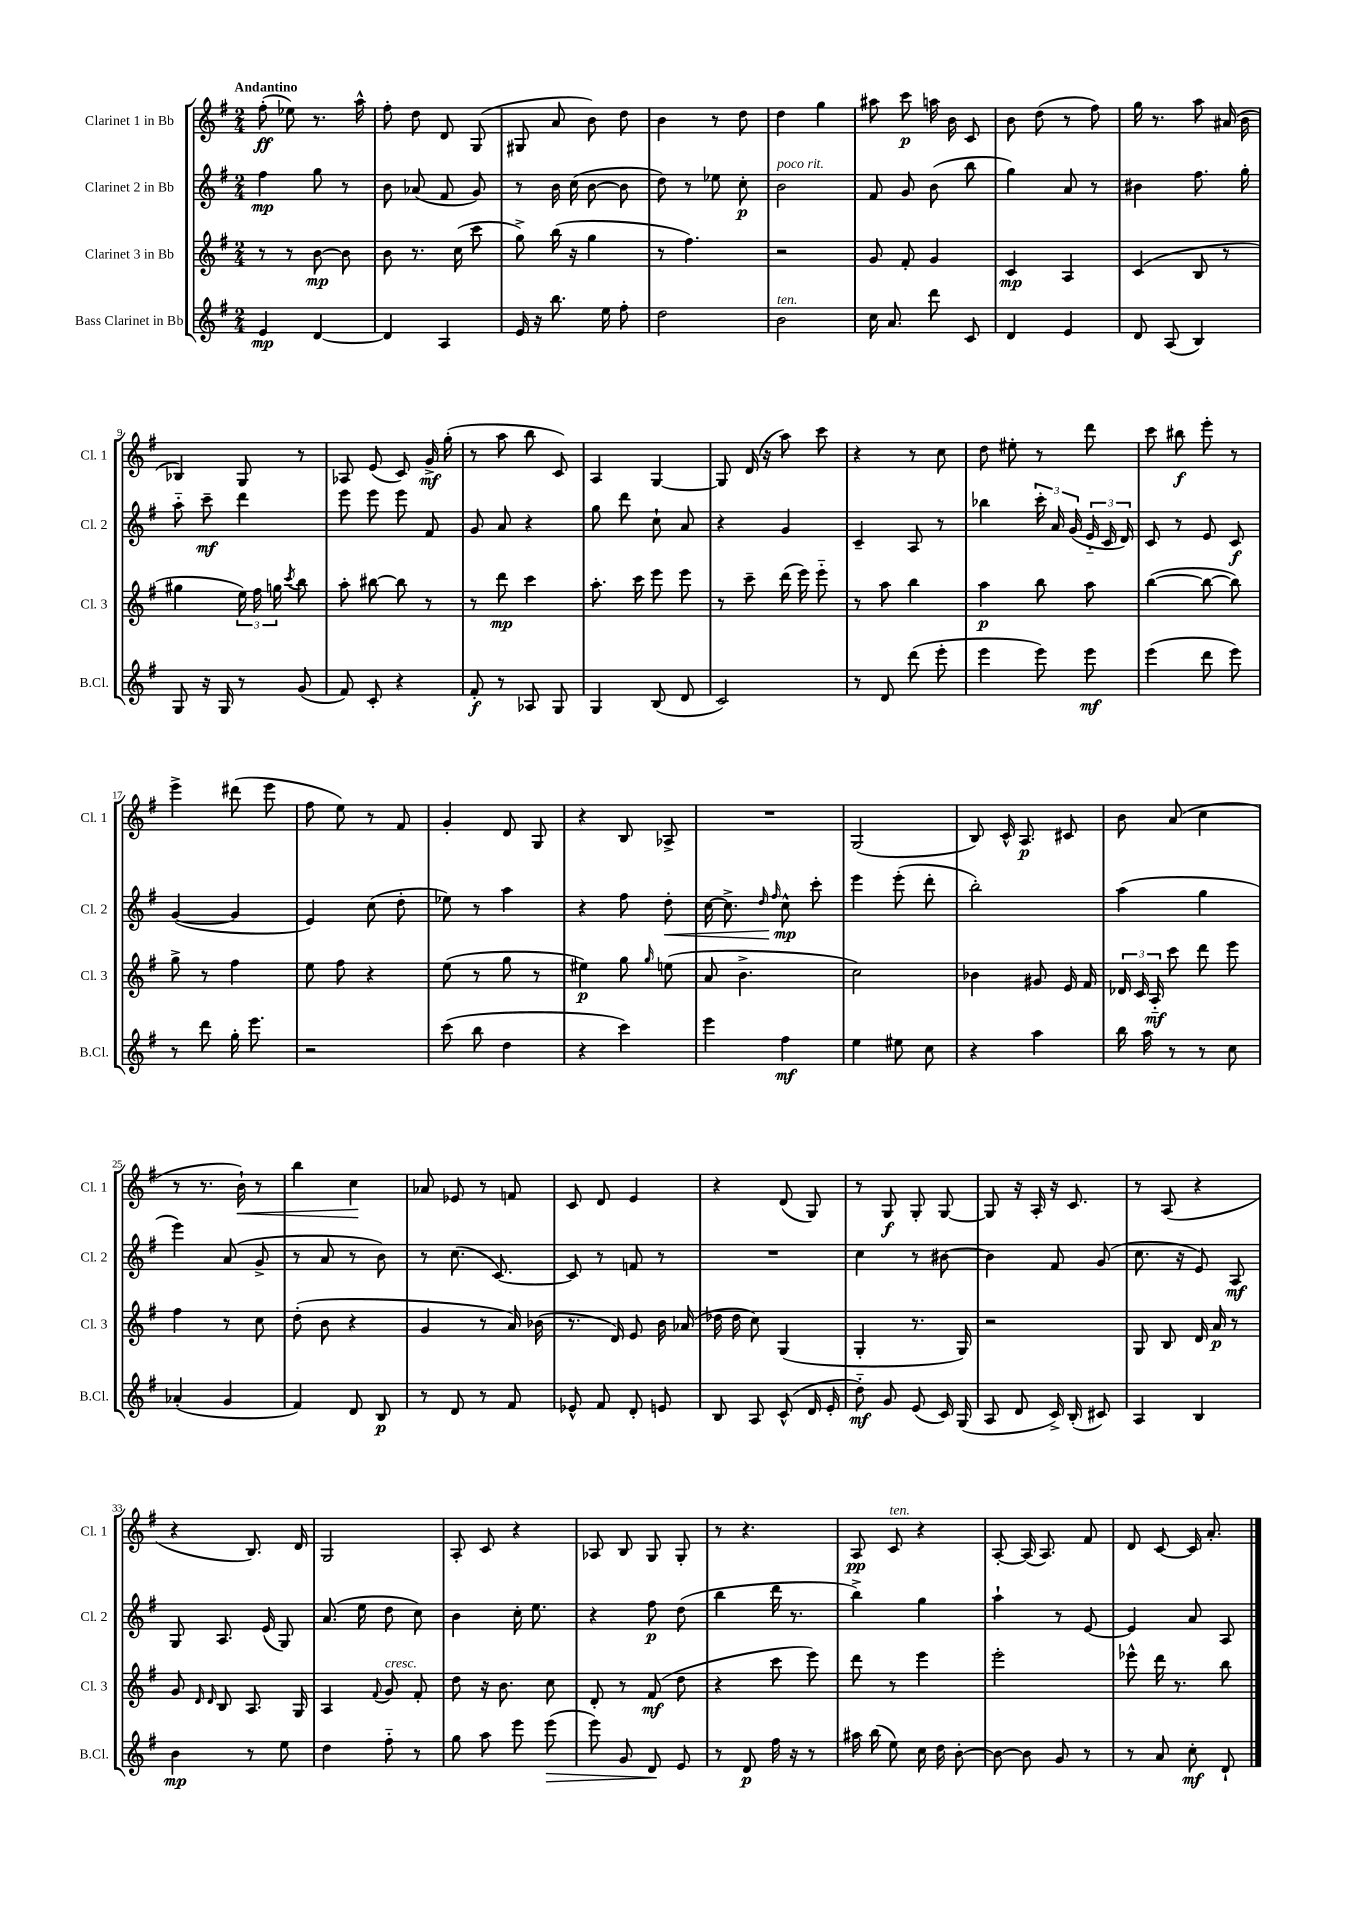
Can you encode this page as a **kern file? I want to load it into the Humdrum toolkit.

**kern	**dynam	**kern	**dynam	**kern	**dynam	**kern	**dynam
*part4	*part4	*part3	*part3	*part2	*part2	*part1	*part1
*staff4	*staff4	*staff3	*staff3	*staff2	*staff2	*staff1	*staff1
*I"Bass Clarinet in Bb	*	*I"Clarinet 3 in Bb	*	*I"Clarinet 2 in Bb	*	*I"Clarinet 1 in Bb	*
*I'B.Cl.	*	*I'Cl. 3	*	*I'Cl. 2	*	*I'Cl. 1	*
*clefG2	*	*clefG2	*	*clefG2	*	*clefG2	*
*k[f#]	*	*k[f#]	*	*k[f#]	*	*k[f#]	*
*M2/4	*	*M2/4	*	*M2/4	*	*M2/4	*
=1	=1	=1	=1	=1	=1	=1	=1
!	!	!	!	!	!	!LO:TX:a:B:t=Andantino	!
4e/	mp	8r	.	4ff#\	mp	(8ff#'\	ff
.	.	8r	.	.	.	8ee-X\)	.
[4d/	.	[8b\	mp	8gg\	.	8.r	.
.	.	8b\]	.	8r	.	.	.
.	.	.	.	.	.	16aa^^\	.
=2	=2	=2	=2	=2	=2	=2	=2
4d/]	.	8b\	.	8b\	.	8ff#'\	.
.	.	8.r	.	(8a-X/	.	8dd\	.
4A/	.	.	.	8f#/	.	8d/	.
.	.	(16cc\	.	.	.	.	.
.	.	8ccc\	.	8g/)	.	(8G/	.
=3	=3	=3	=3	=3	=3	=3	=3
16e/	.	8gg^\)	.	8r	.	8G#X/	.
16r	.	.	.	.	.	.	.
8.bb\	.	(16bb\	.	16b\	.	8a/	.
.	.	16r	.	(16cc\	.	.	.
.	.	4gg\	.	[8b\	.	8b\)	.
16ee\	.	.	.	.	.	.	.
8ff#'\	.	.	.	8b\]	.	8dd\	.
=4	=4	=4	=4	=4	=4	=4	=4
2dd\	.	8r	.	8dd\)	.	4b\	.
.	.	4.ff#\)	.	8r	.	.	.
.	.	.	.	8ee-X\	.	8r	.
.	.	.	.	8cc'\	p	8dd\	.
=5	=5	=5	=5	=5	=5	=5	=5
!	!	!	!	!LO:TX:a:i:t=poco rit.	!	!	!
!LO:TX:a:i:t=ten.	!	!	!	!	!	!	!
2b\	.	2r	.	2b\	.	4dd\	.
.	.	.	.	.	.	4gg\	.
=6	=6	=6	=6	=6	=6	=6	=6
16cc\	.	8g/	.	8f#/	.	8aa#X\	.
8.a/	.	.	.	.	.	.	.
.	.	8f#'/	.	8g/	.	8ccc\	p
8ddd\	.	4g/	.	(8b\	.	16aan\	.
.	.	.	.	.	.	16b\	.
8c/	.	.	.	8bb\	.	8c/	.
=7	=7	=7	=7	=7	=7	=7	=7
4d/	.	4c/	mp	4gg\)	.	8b\	.
.	.	.	.	.	.	(8dd\	.
4e/	.	4A/	.	8a/	.	8r	.
.	.	.	.	8r	.	8ff#\)	.
=8	=8	=8	=8	=8	=8	=8	=8
8d/	.	(4c/	.	4b#X\	.	16gg\	.
.	.	.	.	.	.	8.r	.
(8A/	.	.	.	.	.	.	.
4B/)	.	8B/	.	8.ff#\	.	8aa\	.
.	.	8r	.	.	.	(16a#X/	.
.	.	.	.	16gg'\	.	16b\	.
!!LO:LB:g=z
=9	=9	=9	=9	=9	=9	=9	=9
8G/	.	4gg#X\	.	8aa\	.	4B-X/)	.
16r	.	.	.	8ccc~\	mf	.	.
16G/	.	.	.	.	.	.	.
8r	.	24ee\)	.	4ddd\	.	8G/	.
.	.	24ff#\	.	.	.	.	.
.	.	24ggn\	.	.	.	.	.
.	.	8qccc/	.	.	.	.	.
(8g/	.	8bb\	.	.	.	8r	.
=10	=10	=10	=10	=10	=10	=10	=10
8f#/)	.	8aa'\	.	8eee\	.	8A-X/	.
8c'/	.	[8bb#X\	.	8eee\	.	(8e/	.
4r	.	8bb#\]	.	8eee\	.	8c/)	.
.	.	8r	.	8f#/	.	16g^/	mf
.	.	.	.	.	.	(16gg'\	.
=11	=11	=11	=11	=11	=11	=11	=11
8f#'/	f	8r	.	8g/	.	8r	.
8r	.	8ddd\	mp	8a/	.	8aa\	.
8A-X/	.	4ccc\	.	4r	.	8bb\	.
8G/	.	.	.	.	.	8c/)	.
=12	=12	=12	=12	=12	=12	=12	=12
4G/	.	8.aa'\	.	8gg\	.	4A/	.
.	.	.	.	8ddd\	.	.	.
.	.	16ccc\	.	.	.	.	.
(8B/	.	8eee\	.	8cc`\	.	[4G/	.
8d/	.	8eee\	.	8a/	.	.	.
=13	=13	=13	=13	=13	=13	=13	=13
2c/)	.	8r	.	4r	.	8G/]	.
.	.	8ccc~\	.	.	.	(16d/	.
.	.	.	.	.	.	16r	.
.	.	(16ddd\	.	4g/	.	8aa\)	.
.	.	16eee\)	.	.	.	.	.
.	.	8eee\	.	.	.	8ccc\	.
=14	=14	=14	=14	=14	=14	=14	=14
8r	.	8r	.	4c~/	.	4r	.
8d/	.	8aa\	.	.	.	.	.
(8ddd\	.	4bb\	.	8A/	.	8r	.
8eee'\	.	.	.	8r	.	8cc\	.
=15	=15	=15	=15	=15	=15	=15	=15
4eee\	.	4aa\	p	4bb-X\	.	8dd\	.
.	.	.	.	.	.	8ee#X'\	.
8eee\)	.	8bb\	.	24ccc'\	.	8r	.
.	.	.	.	24a/	.	.	.
.	.	.	.	(24g/	.	.	.
8eee\	mf	8aa\	.	24e/	.	8ddd\	.
.	.	.	.	24c/	.	.	.
.	.	.	.	24d/)	.	.	.
=16	=16	=16	=16	=16	=16	=16	=16
(4eee\	.	([4bb\	.	8c/	.	8ccc\	.
.	.	.	.	8r	.	8bb#X\	f
8ddd\	.	8bb\_	.	8e/	.	8eee'\	.
8eee\)	.	8bb\])	.	8c/	f	8r	.
!!LO:LB:g=z
=17	=17	=17	=17	=17	=17	=17	=17
8r	.	8gg^\	.	([4g/	.	4eee^\	.
8ddd\	.	8r	.	.	.	.	.
16gg'\	.	4ff#\	.	4g/]	.	(8ddd#X\	.
8.eee\	.	.	.	.	.	.	.
.	.	.	.	.	.	8eee\	.
=18	=18	=18	=18	=18	=18	=18	=18
2r	.	8ee\	.	4e/)	.	8ff#\	.
.	.	8ff#\	.	.	.	8ee\)	.
.	.	4r	.	(8cc\	.	8r	.
.	.	.	.	8dd'\	.	8f#/	.
=19	=19	=19	=19	=19	=19	=19	=19
(8ccc\	.	(8ee\	.	8ee-X\)	.	4g'/	.
8bb\	.	8r	.	8r	.	.	.
4dd\	.	8gg\	.	4aa\	.	8d/	.
.	.	8r	.	.	.	8G/	.
=20	=20	=20	=20	=20	=20	=20	=20
4r	.	4ee#X\)	p	4r	.	4r	.
4ccc\)	.	8gg\	.	8ff#\	.	8B/	.
.	.	16qqgg/	.	.	.	.	.
!	!	!	!	!	!LO:HP:b	!	!
.	.	(8een\	.	8dd'\	<	8A-X^/	.
=21	=21	=21	=21	=21	=21	=21	=21
4eee\	.	8a/	.	[16cc\	.	2r	.
.	.	.	.	8.cc^\]	.	.	.
.	.	4.b^\	.	.	.	.	.
.	.	.	.	16qqdd/	.	.	.
.	.	.	.	16qqff#/	.	.	.
4ff#\	mf	.	.	8cc^^\	mp	.	.
.	.	.	.	8ccc'\	[	.	.
=22	=22	=22	=22	=22	=22	=22	=22
4ee\	.	2cc\)	.	4eee\	.	(2G/	.
8ee#X\	.	.	.	(8eee'\	.	.	.
8cc\	.	.	.	8ddd'\	.	.	.
=23	=23	=23	=23	=23	=23	=23	=23
4r	.	4b-X\	.	2bb'\)	.	8B/)	.
.	.	.	.	.	.	16c^^/	.
.	.	.	.	.	.	8.A/	p
4aa\	.	8g#X/	.	.	.	.	.
.	.	16e/	.	.	.	8c#X/	.
.	.	16f#/	.	.	.	.	.
=24	=24	=24	=24	=24	=24	=24	=24
16bb\	.	24d-X/	.	(4aa\	.	8b\	.
.	.	24c/	.	.	.	.	.
16aa\	.	.	.	.	.	.	.
.	.	24A/	mf	.	.	.	.
8r	.	8ccc\	.	.	.	(8a/	.
8r	.	8ddd\	.	4gg\	.	4cc\	.
8cc\	.	8eee\	.	.	.	.	.
!!LO:LB:g=z
=25	=25	=25	=25	=25	=25	=25	=25
(4a-X'/	.	4ff#\	.	4eee\)	.	8r	.
.	.	.	.	.	.	8.r	.
4g/	.	8r	.	(8a/	.	.	.
!	!	!	!	!	!	!	!LO:HP:b
.	.	.	.	.	.	16b`\)	<
.	.	8cc\	.	8g^/	.	8r	.
=26	=26	=26	=26	=26	=26	=26	=26
4f#/)	.	(8dd'\	.	8r	.	4bb\	.
.	.	8b\	.	8a/	.	.	.
8d/	.	4r	.	8r	.	4cc\	.
8B/	p	.	.	8b\)	.	.	.
.	.	.	.	.	.	.	[
=27	=27	=27	=27	=27	=27	=27	=27
8r	.	4g/	.	8r	.	8a-X/	.
8d/	.	.	.	(8.cc\	.	8e-X/	.
8r	.	8r	.	.	.	8r	.
.	.	.	.	[8.c/)	.	.	.
8f#/	.	16a/)	.	.	.	8fn/	.
.	.	(16b-X\	.	.	.	.	.
=28	=28	=28	=28	=28	=28	=28	=28
8e-X^^/	.	8.r	.	8c/]	.	8c/	.
8f#/	.	.	.	8r	.	8d/	.
.	.	16d/)	.	.	.	.	.
8d'/	.	8e/	.	8fn/	.	4e/	.
8en/	.	16b\	.	8r	.	.	.
.	.	(16a-X/	.	.	.	.	.
=29	=29	=29	=29	=29	=29	=29	=29
8B/	.	16dd-X\	.	2r	.	4r	.
.	.	16dd-\	.	.	.	.	.
8A/	.	8cc\)	.	.	.	.	.
(8c^^/	.	(4G/	.	.	.	(8d/	.
16d/	.	.	.	.	.	8G/)	.
16e'/	.	.	.	.	.	.	.
=30	=30	=30	=30	=30	=30	=30	=30
8dd\)	mf	4G'/	.	4cc\	.	8r	.
8g/	.	.	.	.	.	8G/	f
(8e/	.	8.r	.	8r	.	8G'/	.
16c/)	.	.	.	[8b#X\	.	[8G/	.
(16G/	.	16G/)	.	.	.	.	.
=31	=31	=31	=31	=31	=31	=31	=31
8A/	.	2r	.	4b#\]	.	8G/]	.
8d/	.	.	.	.	.	16r	.
.	.	.	.	.	.	16A'/	.
16c^/)	.	.	.	8f#/	.	16r	.
(16B'/	.	.	.	.	.	8.c/	.
8c#X/)	.	.	.	(8g/	.	.	.
=32	=32	=32	=32	=32	=32	=32	=32
4A/	.	8G/	.	8.cc\	.	8r	.
.	.	8B/	.	.	.	(8A/	.
.	.	.	.	16r	.	.	.
4B/	.	16d/	.	8e/)	.	4r	.
.	.	16a/	p	.	.	.	.
.	.	8r	.	8A/	mf	.	.
!!LO:LB:g=z
=33	=33	=33	=33	=33	=33	=33	=33
4b\	mp	8g/	.	8G/	.	4r	.
.	.	16qqd/	.	.	.	.	.
.	.	16qqd/	.	.	.	.	.
.	.	8B/	.	8.A/	.	.	.
8r	.	8.A/	.	.	.	8.B/)	.
.	.	.	.	(16e/	.	.	.
8ee\	.	.	.	8G/)	.	.	.
.	.	16G/	.	.	.	16d/	.
=34	=34	=34	=34	=34	=34	=34	=34
4dd\	.	4A/	.	(8.a/	.	2G/	.
.	.	.	.	16ee\	.	.	.
.	.	8qqf#/	.	.	.	.	.
!	!	!LO:TX:a:i:t=cresc.	!	!	!	!	!
8ff#\	.	8g/	.	8dd\	.	.	.
8r	.	8f#'/	.	8cc\)	.	.	.
=35	=35	=35	=35	=35	=35	=35	=35
8gg\	.	8dd\	.	4b\	.	8A'/	.
8aa\	.	16r	.	.	.	8c/	.
.	.	8.b\	.	.	.	.	.
8eee\	.	.	.	16cc'\	.	4r	.
.	.	.	.	8.ee\	.	.	.
!	!LO:HP:b	!	!	!	!	!	!
(8eee\	>	8cc\	.	.	.	.	.
=36	=36	=36	=36	=36	=36	=36	=36
8eee\)	.	8d'/	.	4r	.	8A-X/	.
8g/	.	8r	.	.	.	8B/	.
8d/	.	(8f#/	mf	8ff#\	p	8G/	.
8e/	]	8dd\	.	(8dd\	.	8G'/	.
=37	=37	=37	=37	=37	=37	=37	=37
8r	.	4r	.	4bb\	.	8r	.
8d/	p	.	.	.	.	4.r	.
16ff#\	.	8ccc\	.	16ddd\	.	.	.
16r	.	.	.	8.r	.	.	.
8r	.	8eee\)	.	.	.	.	.
=38	=38	=38	=38	=38	=38	=38	=38
16aa#X\	.	8ddd\	.	4bb^\)	.	8A/	pp
(16bb\	.	.	.	.	.	.	.
!	!	!	!	!	!	!LO:TX:a:i:t=ten.	!
8ee\)	.	8r	.	.	.	8c/	.
16cc\	.	4eee\	.	4gg\	.	4r	.
16dd\	.	.	.	.	.	.	.
[8b'\	.	.	.	.	.	.	.
=39	=39	=39	=39	=39	=39	=39	=39
8b\_	.	2eee'\	.	4aa`\	.	[8A'/	.
8b\]	.	.	.	.	.	(16A/]	.
.	.	.	.	.	.	8.A/)	.
8g/	.	.	.	8r	.	.	.
8r	.	.	.	[8e/	.	8f#/	.
=40	=40	=40	=40	=40	=40	=40	=40
8r	.	8eee-X^^\	.	4e/]	.	8d/	.
8a/	.	16ddd\	.	.	.	[8c/	.
.	.	8.r	.	.	.	.	.
8cc'\	mf	.	.	8a/	.	16c/]	.
.	.	.	.	.	.	8.a'/	.
8d`/	.	8bb\	.	8A/	.	.	.
==	==	==	==	==	==	==	==
*-	*-	*-	*-	*-	*-	*-	*-
